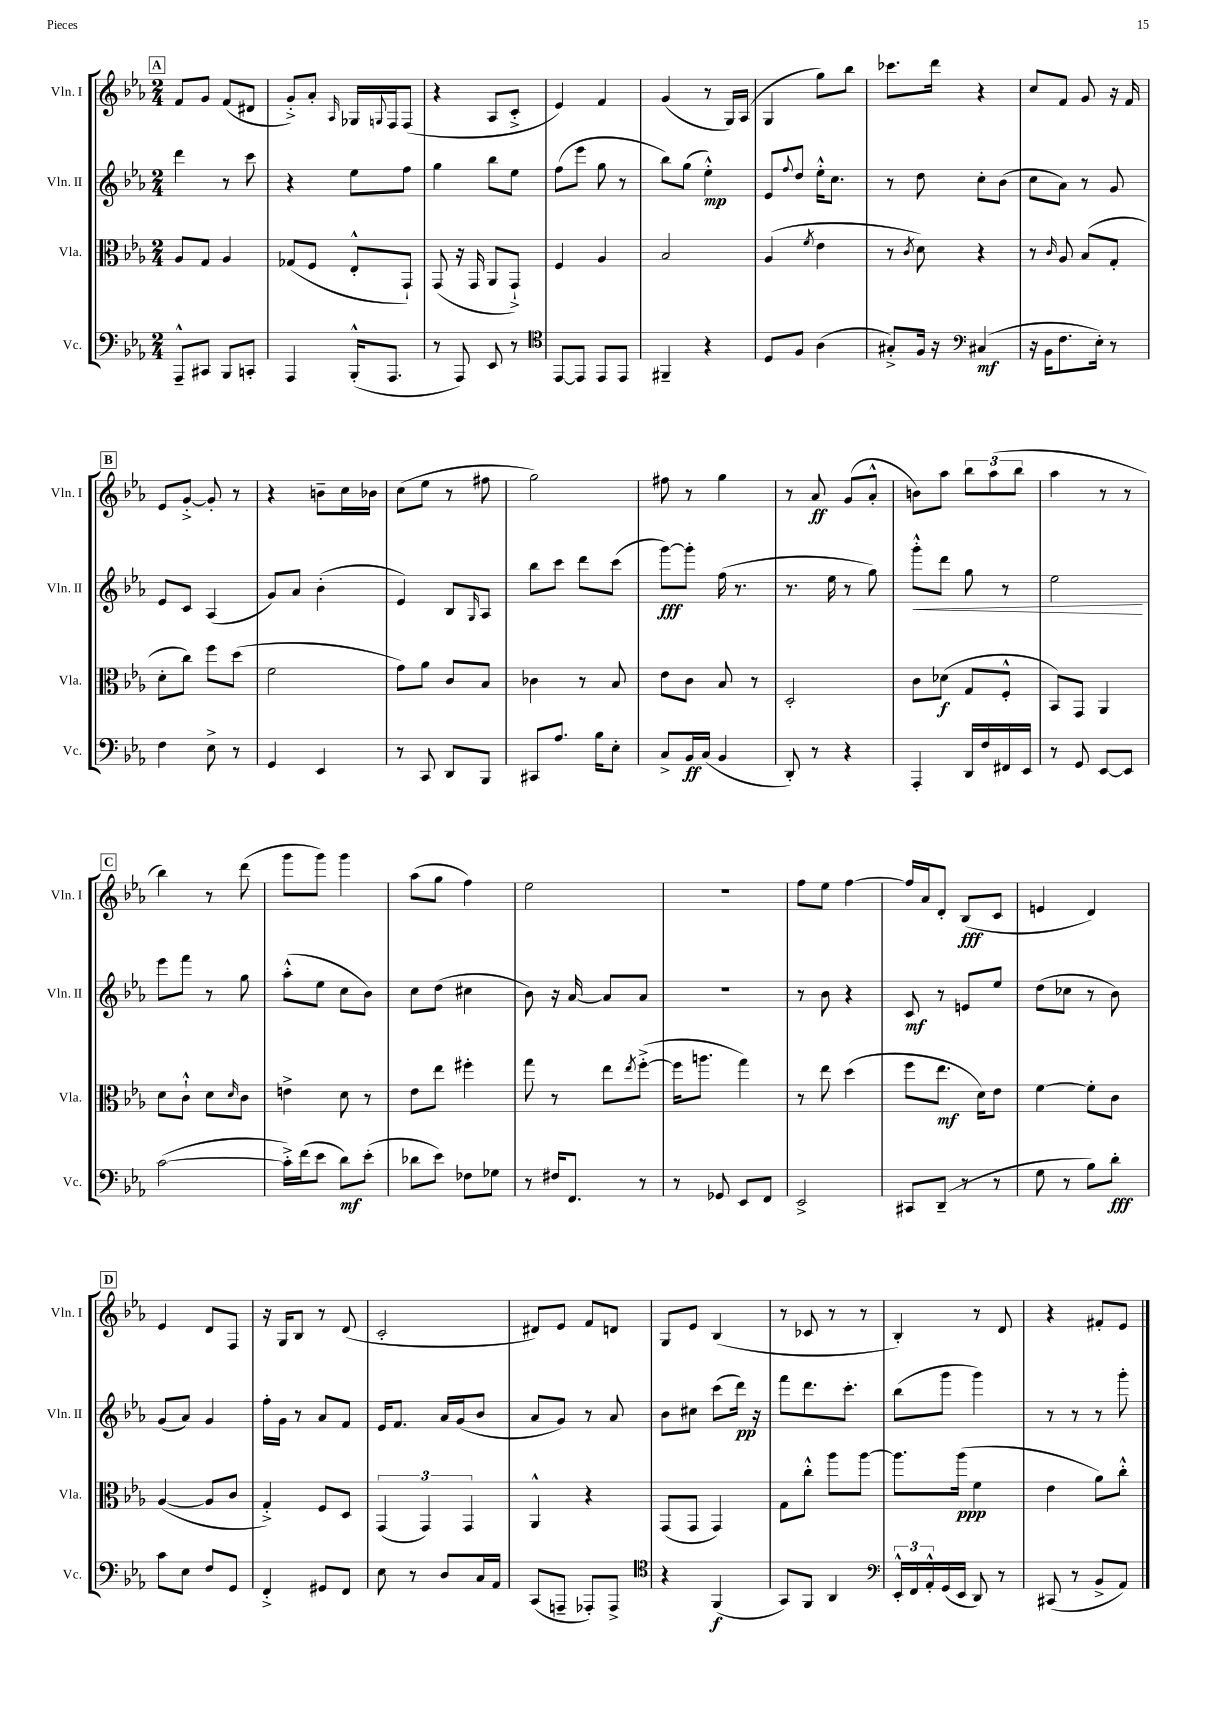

**kern	**kern	**kern	**kern
*staff4	*staff3	*staff2	*staff1
*clefF4	*clefC3	*clefG2	*clefG2
*k[b-e-a-]	*k[b-e-a-]	*k[b-e-a-]	*k[b-e-a-]
*M2/4	*M2/4	*M2/4	*M2/4
8AAA-~^^	8A-	4ddd	8f
8CC#	8G	.	8g
8BBB-	4A-	8r	(8f
8CC'	.	8ccc	8d#
=	=	=	=
4AAA-	(8G-	4r	8g'^)
.	8F	.	8a-'
.	.	.	16qqA-
(16BBB-'^^	8E-'^^	8ee-	16G-
.	.	.	8qqG
8.AAA-	.	.	16F
.	8GG`)	8ff	(8F
=	=	=	=
8r	(8GG	4gg	4r
8AAA-)	16r	.	.
.	16GG	.	.
8EE-	8AA-	8bb-	8A-
8r	8GG`^)	8ee-	8c'^
=	=	=	=
*clefC4	*	*	*
[8EE-	4F	(8ff	4e-)
8EE-]	.	8eee-	.
8EE-	4A-	8gg	4f
8EE-	.	8r	.
=	=	=	=
4FF#~	2B-	8bb-)	(4g
.	.	(8gg	.
4r	.	4ee-'^^)	8r
.	.	.	16G)
.	.	.	(16A-
=	=	=	=
8D	(4A-	8e-	4G
.	.	8qqff	.
8F	.	8dd	.
.	8qf	.	.
(4A-	4e-	16ee-'^^	8gg)
.	.	8.cc	.
.	.	.	8bb-
=	=	=	=
8G#'^)	8r	8r	8.ccc-
.	8qc	.	.
16F	8d)	8dd	.
16r	.	.	16ddd
*clefF4	*	*	*
(4C#	4r	8cc'	4r
.	.	(8b-	.
=	=	=	=
16r	8r	8cc	8cc
16BB-	.	.	.
.	16qqc	.	.
8.F	8A-	8a-)	8f
.	(8B-	8r	8g
16E-')	.	.	.
8r	8G'	8g	16r
.	.	.	16f
=	=	=	=
4F	8d'	8e-	8e-
.	8cc)	8c	[8g'^
8E-^	8ff	(4A-	8g']
8r	(8dd	.	8r
=	=	=	=
4GG	2f	8g)	4r
.	.	8a-	.
4EE-	.	(4b-'	8b~
.	.	.	16cc
.	.	.	16b-
=	=	=	=
8r	8g)	4e-)	(8cc
8CC	8a-	.	8ee-
8DD	8c	8B-	8r
.	.	16qqG	.
8BBB-	8B-	8A-	8ff#
=	=	=	=
8CC#	4c-	8bb-	2gg)
8.A-	.	8ccc	.
.	8r	8ddd	.
16B-	.	.	.
8E-'	8B-	(8ccc	.
=	=	=	=
8C^	8e-	[8ggg)	8ff#
16BB-	8c	8ggg']	8r
(16C	.	.	.
4BB-	8B-	(16ff	4gg
.	.	8.r	.
.	8r	.	.
=	=	=	=
8DD')	2D'	8.r	8r
8r	.	.	8a-
.	.	16ee-	.
4r	.	8r	(8g
.	.	8gg)	8a-'^^
=	=	=	=
4AAA-'	8c	8ggg'^^	8b)
.	(8d-	8ddd	8aa-
16DD	8G	8gg	12bb-
16F	.	.	.
.	.	.	(12aa-
16FF#	8F'^^	8r	.
.	.	.	12bb-
16EE-	.	.	.
=	=	=	=
8r	8BB-)	2ee-	4aa-
8GG	8GG	.	.
[8EE-	4AA-	.	8r
8EE-]	.	.	8r
=	=	=	=
([2c	8d	8eee-	4bb-)
.	8c`^^	8fff	.
.	8d	8r	8r
.	16qqd	.	.
.	8c	8gg	(8ddd
=	=	=	=
16c'^])	4e^	(8aa-'^^	8ggg
(16f	.	.	.
8e-	.	8ee-	8ggg)
8d)	8d	8cc	4ggg
(8e-'	8r	8b-)	.
=	=	=	=
8d-	8e-	8cc	(8aa-
8e-)	8ee-	(8dd	8gg
8F-	4ff#'	4cc#	4ff)
8G-	.	.	.
=	=	=	=
8r	8gg	8b-)	2ee-
16F#	8r	16r	.
8.FF	.	[16a-	.
.	8ee-	8a-]	.
.	8qee-	.	.
8r	([8ff'^	8a-	.
=	=	=	=
8r	16ff]	2r	2r
.	8.aa	.	.
8GG-	.	.	.
8EE-	4gg)	.	.
8FF	.	.	.
=	=	=	=
2EE-^	8r	8r	8ff
.	8ee-	8b-	8ee-
.	(4dd	4r	[4ff
=	=	=	=
8CC#	8ff	8c	16ff]
.	.	.	16a-
(8DD~	8.ee-	8r	8d'
8r	.	8e	(8B-
.	16d)	.	.
8r	8e-	8ee-	8c
=	=	=	=
8G	[4f	(8dd	4e
8r	.	8cc-	.
8B-)	8f']	8r	4d)
8d'	8c	8b-)	.
=	=	=	=
8c	([4A-	(8g	4e-
8E-	.	8a-)	.
8F	8A-]	4g	8d
8GG	8c	.	8F
=	=	=	=
4FF'^	4G'^)	16ff'	16r
.	.	16g	16G
.	.	8r	8B-
8GG#	8F	8a-	8r
8FF	8D	8f	(8d
=	=	=	=
8E-	(6GG	16e-	2c'
.	.	8.f	.
8r	.	.	.
.	6GG)	.	.
8D	.	16a-	.
.	.	(16g	.
.	6GG	.	.
16C	.	8b-	.
16AA-	.	.	.
=	=	=	=
(8CC	4AA-^^	8a-	8d#)
8AAA~	.	8g)	8e-
8AAA-')	4r	8r	8f
8AAA-^	.	8a-	8d
=	=	=	=
*clefC4	*	*	*
4r	(8GG	8b-	8G
.	8GG	8cc#	8e-
(4FF	4GG)	(8ccc	(4B-
.	.	16ddd)	.
.	.	16r	.
=	=	=	=
8GG)	8G	8fff	8r
8FF	8cc'^^	8.ddd	8c-
4AA-	8aa-	.	8r
.	.	8.ccc'	.
.	[8aa-	.	8r
=	=	=	=
*clefF4	*	*	*
24EE-'^^	8.aa-]	(8bb-	4B-')
24FF	.	.	.
24AA-'^^	.	.	.
(16GG	.	8ggg	.
16EE-	(16aa-	.	.
8DD)	4f	4ggg)	8r
8r	.	.	8d
=	=	=	=
(8CC#	4e-	8r	4r
8r	.	8r	.
8BB-^	8a-)	8r	8f#'
8AA-)	8cc'^^	8ggg'	8e-
==	==	==	==
*-	*-	*-	*-
